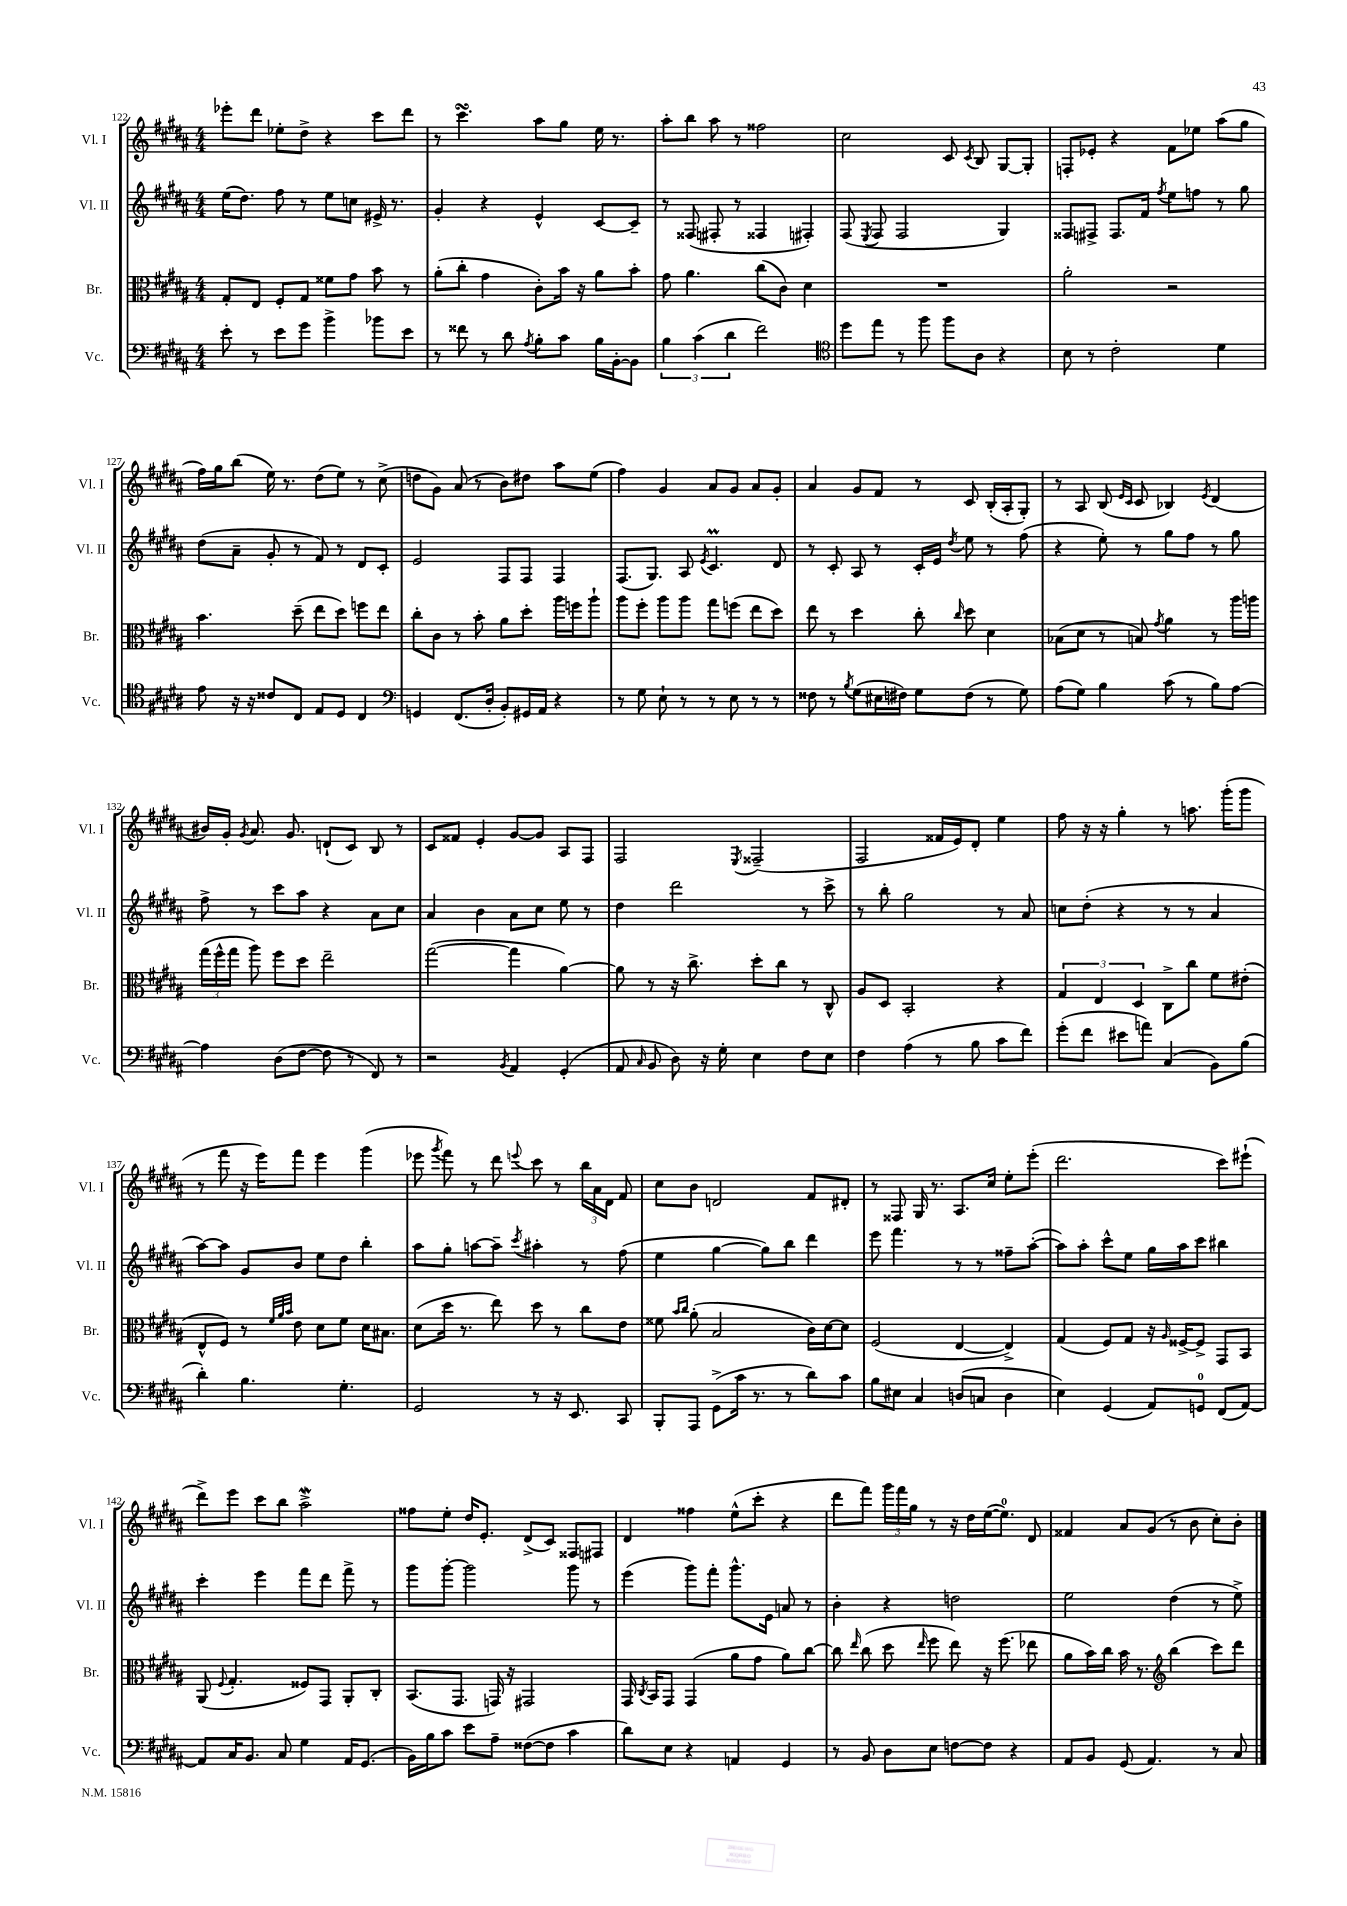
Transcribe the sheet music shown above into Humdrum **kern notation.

**kern	**kern	**kern	**kern
*staff4	*staff3	*staff2	*staff1
*clefF4	*clefC3	*clefG2	*clefG2
*k[f#c#g#d#a#]	*k[f#c#g#d#a#]	*k[f#c#g#d#a#]	*k[f#c#g#d#a#]
*M4/4	*M4/4	*M4/4	*M4/4
8e'	8G#'	(16ee	8eee-'
.	.	8.dd#)	.
8r	8E	.	8ddd#
8e	8F#'	8ff#	8ee-'
8g#	8G#	8r	8dd#^
4b^	8f##	8ee	4r
.	8g#	8cc	.
8b-	8b	16e#^	8ccc#
.	.	8.r	.
8e	8r	.	8ddd#
=	=	=	=
8r	(8a#'	4g#'	8r
8f##	8cc#'	.	4.ccc#
8r	4g#	4r	.
8d#	.	.	.
8qA#	.	.	.
8B'	8c#')	4e^^	8aa#
8c#	16b	.	8gg#
.	16r	.	.
16B	8a#	[8c#	16ee
[16BB'	.	.	8.r
8BB]	8b'	8c#~]	.
=	=	=	=
6B	8g#	8r	8aa#'
.	4.a#	(8F##	8bb
(6c#	.	.	.
.	.	8F#'	8aa#
6d#	.	.	.
.	.	8r	8r
2f#)	(8cc#	4F##	2ff##
.	8c#)	.	.
.	4d#	4F#')	.
=	=	=	=
*clefC4	*	*	*
8dd#	1r	(8F#	2cc#
.	.	8qE	.
8ee	.	8F#	.
8r	.	2F#	.
8ff#	.	.	.
8ff#	.	.	8c#
.	.	.	8qc#
8A#	.	.	8B
4r	.	4G#)	[8G#
.	.	.	8G#']
=	=	=	=
8B	2a#'	8F##	8F'
8r	.	8F#^	8e-'
2c#'	.	8.F#	4r
.	.	16f#	.
.	.	8qff#	.
.	2r	8ee	8f#
.	.	8ff	8ee-
4d#	.	8r	(8aa#
.	.	8gg#	8gg#
=	=	=	=
8e	4.b	(8dd#	16ff#)
.	.	.	16gg#
16r	.	8a#~	(8bb
16r	.	.	.
8c##	.	8g#'	16ee)
.	.	.	8.r
8C#	(8dd#~	8r	.
8E	8ee	8f#)	(8dd#
8D#	8dd#)	8r	8ee)
4C#	8ff	8d#	8r
.	8ee	8c#'	(8cc#^
=	=	=	=
*clefF4	*	*	*
4GG	8cc#'	2e	8dd
.	8c#	.	8g#)
(8.FF#	8r	.	(8a#
.	8b'	.	8r
16D#'	.	.	.
8BB')	8a#	8F#	8b)
16GG#	8dd#'	8F#	8dd#
16AA#	.	.	.
4r	16aa#	4F#	8aa#
.	16ff	.	.
.	8aa#`	.	(8ee
=	=	=	=
8r	8aa#	(8.F#	4ff#)
8G#	8ff#'	.	.
.	.	8.G#)	.
8E`	8aa#	.	4g#
8r	8aa#	8A#	.
.	.	8qe	.
8r	8gg#	4.c#	8a#
8E	(8ff	.	8g#
8r	8ee	.	8a#
8r	8dd#)	8d#	8g#'
=	=	=	=
8F##	8ee	8r	4a#
8r	8r	8c#'	.
8qB	.	.	.
(8G#	4dd#	8A#	8g#
16E#	.	8r	8f#
16F#)	.	.	.
8G#	8cc#'	16c#'	8r
.	.	16e	.
.	16qqcc#	8qdd#	.
(8F#	8dd#	8ee	8c#
8r	4d#	8r	(16B'
.	.	.	16A#'
8G#)	.	(8ff#	8G#')
=	=	=	=
(8A#	(8B-	4r	8r
8G#)	8d#	.	8A#
4B	8r	8ee')	(8B
.	.	.	16qqe
.	.	.	16qqc#
.	8B)	8r	8c#
.	8qg#	.	.
(8c#	4a#	8gg#	4B-)
8r	.	8ff#	.
.	.	.	8qe
8B)	8r	8r	(4d#
[8A#	16aa#	8gg#	.
.	16aa	.	.
=	=	=	=
4A#]	(24gg#	8ff#^	16b#)
.	24ff#^^	.	.
.	.	.	16g#'
.	24gg#	.	.
.	.	.	8qg#
.	8aa#)	8r	8.a#
(8D#	8ff#	8ccc#	.
.	.	.	8.g#
[8F#	8dd#	8aa#	.
8F#]	2ee~	4r	(8d`
8r	.	.	8c#)
8FF#)	.	8a#	8B
8r	.	8cc#	8r
=	=	=	=
2r	([2gg#	4a#	8c#
.	.	.	8f##
.	.	4b	4e'
8qBB	.	.	.
4AA#	4gg#]	8a#	[8g#
.	.	8cc#	8g#]
(4GG#'	[4a#)	8ee	8A#
.	.	8r	8F#
=	=	=	=
8AA#	8a#]	4dd#	2F#
16qqC#	.	.	.
8BB	8r	.	.
8D#)	16r	2ddd#	.
.	8.cc#^	.	.
16r	.	.	.
16G#'	.	.	.
.	.	.	8qE
4E	8dd#'	.	(2F##~
.	8cc#	.	.
8F#	8r	8r	.
8E	8C#^^	8ccc#^	.
=	=	=	=
4F#	8A#	8r	2F#
.	8D#	8bb'	.
(4A#	2BB'	2gg#	.
8r	.	.	16f##
.	.	.	16e)
8B	.	.	8d#'
8c#	4r	8r	4ee
8f#)	.	8a#	.
=	=	=	=
(8g#'	6G#	8cc	8ff#
8f#	.	(8dd#'	16r
.	6E	.	.
.	.	.	16r
8e#	.	4r	4gg#'
.	6D#	.	.
8a)	.	.	.
(4C#	8C#^	8r	8r
.	8cc#	8r	8.aa
8BB)	8f#	4a#	.
.	.	.	(16ggg#'
(8B	(8e#'	.	8ggg#
=	=	=	=
4d#')	8E^^	[8aa#)	8r
.	8F#)	8aa#]	8fff#
4.B	8r	8g#	16r
.	.	.	16eee)
.	32qqf#	.	.
.	32qqa#	.	.
.	32qqb	.	.
.	8e	8b	8fff#
.	8d#	8ee	4eee
4.G#'	8f#	8dd#	.
.	16d#	4bb'	(4ggg#
.	8.B#	.	.
=	=	=	=
2GG#	(8d#	8aa#	8eee-
.	.	.	8qggg#
.	16dd#	8gg#'	8fff#)
.	8.r	.	.
.	.	[8aa	8r
.	8ee)	8aa~]	8ddd#
.	.	8qccc#	8qqeee
8r	8dd#	4aa#'	8ccc#
16r	8r	.	8r
8.EE	.	.	.
.	8cc#	8r	24bb
.	.	.	24a#
.	.	.	24d#
8CC#	8e	(8ff#	8f#
=	=	=	=
8BBB'	8f##	4ee	8cc#
.	16qqb	.	.
.	16qqcc#	.	.
8AAA#	(8a#'	.	8b
(8GG#^	2B	[4gg#	2d
16c#	.	.	.
8.r	.	.	.
.	.	8gg#])	.
8r	.	8bb	.
8d#)	16c#)	4ddd#	8f#
.	[16d#	.	.
8c#	8d#]	.	8d#'
=	=	=	=
8B	(2F#	8eee	8r
8E#	.	4.fff#	8F##
4C#	.	.	16G#
.	.	.	8.r
(8D	[4E	8r	8.A#
8C	.	8r	.
.	.	.	16cc#
4D	4E^])	8ff##~	8ee'
.	.	([8aa#'	(8eee'
=	=	=	=
4E)	(4G#	8aa#])	2.ddd#
.	.	8aa#'	.
(4GG#	8F#)	8ccc#^^	.
.	8G#	8ee	.
8AA#)	16r	16gg#	.
.	16qqA#	.	.
.	[16F##^	16aa#	.
8GG	8F##^]	8ccc#	.
(8FF#	8GG#	4bb#	8ccc#)
[8AA#)	8BB	.	(8eee#`
=	=	=	=
8AA#]	(8AA#	4ccc#'	8ddd#^)
.	8qqF#	.	.
16C#	4.G#'	.	8eee
8.BB	.	.	.
.	.	4eee	8ccc#
8C#	.	.	8bb
4G#	8F##)	8fff#	2aa#^
.	8GG#	8ddd#	.
16AA#	8AA#'	8fff#^	.
(8.GG#	.	.	.
.	8C#'	8r	.
=	=	=	=
16BB)	(8.BB	8ggg#	8ff##
16B	.	.	.
8c#	.	[8ggg#'	8ee'
.	8.GG#	.	.
8e	.	2ggg#]	16dd#
.	.	.	8.e'
8A#~	16GG)	.	.
.	16r	.	.
([8F##	2GG#	.	(8d#^
8F##]	.	.	8c#)
4c#	.	8ggg#	8F##
.	.	8r	8F#
=	=	=	=
8d#)	16GG#	(4eee	4d#
.	8qC#	.	.
.	16BB	.	.
8E	8GG#	.	.
4r	(4GG#	8ggg#)	4ff##
.	.	8fff#'	.
4AA	8a#	8.ggg#^^	(8ee^^
.	8g#	.	8ccc#'
.	.	16e	.
4GG#	8a#)	8a	4r
.	[8cc#	8r	.
=	=	=	=
8r	8cc#]	4b'	8ddd#
.	16qqee	.	.
8BB	(8cc#	.	8fff#)
8D#	8dd#	4r	24ggg#
.	.	.	24fff#
.	.	.	24gg#
.	16qqee	.	.
8E	8ff#	.	8r
[8F	8ee)	2dd	16r
.	.	.	16dd#
8F]	16r	.	([16ee
.	(8.ff#	.	8.ee])
4r	.	.	.
.	8ee-	.	8d#
=	=	=	=
8AA#	8a#	2ee	4f##
8BB	16b)	.	.
.	16cc#	.	.
(8GG#	16b	.	8a#
.	8.r	.	.
4.AA#)	.	.	(8g#
*	*clefG2	*	*
.	(4bb	(4dd#	8r
.	.	.	8b
8r	8ccc#)	8r	8cc#')
8C#	8ddd#	8ee^)	8b'
==	==	==	==
*-	*-	*-	*-
